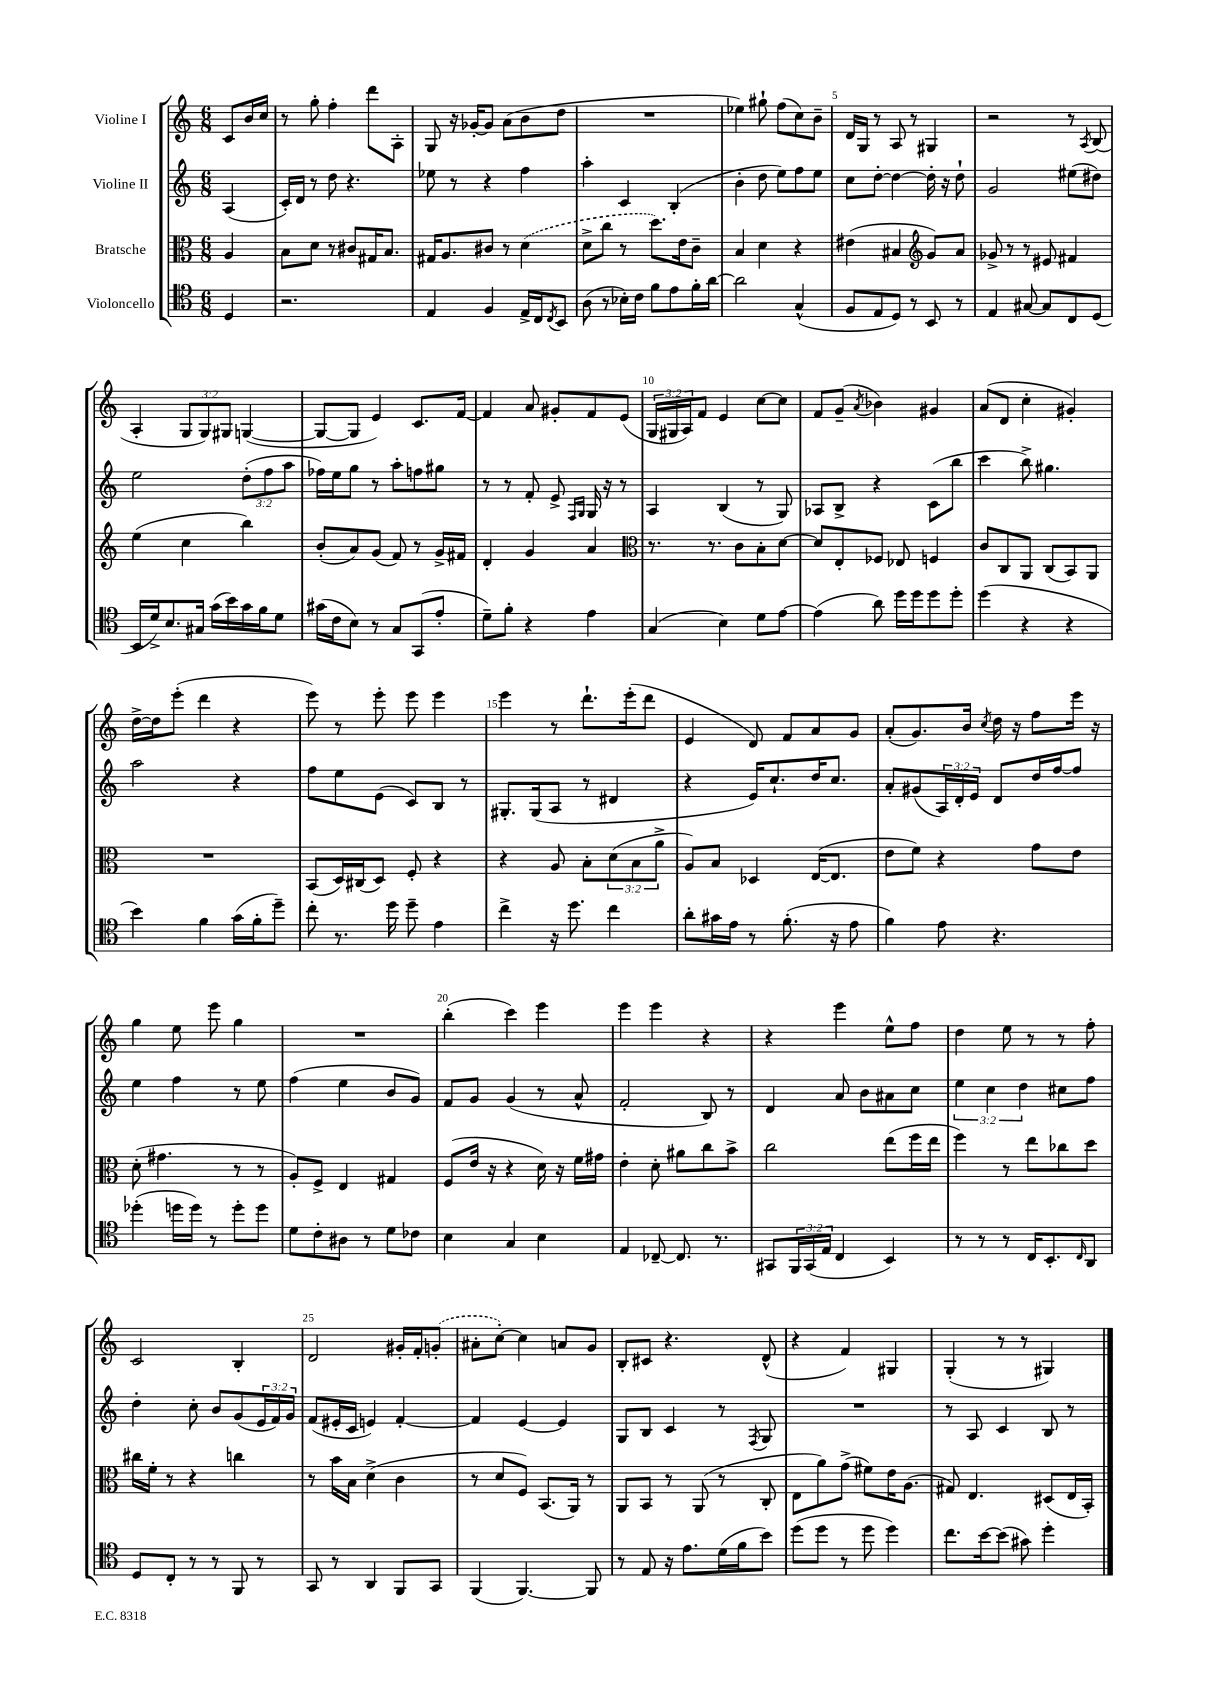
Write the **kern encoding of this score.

**kern	**kern	**kern	**kern
*part4	*part3	*part2	*part1
*staff4	*staff3	*staff2	*staff1
*I"Violoncello	*I"Bratsche	*I"Violine II	*I"Violine I
*clefC4	*clefC3	*clefG2	*clefG2
*k[]	*k[]	*k[]	*k[]
*M6/8	*M6/8	*M6/8	*M6/8
=	=	=	=
4D/	4A/	(4A/	8c/L
.	.	.	16b/L
.	.	.	16cc/JJ
=1	=1	=1	=1
2.r	8B\L	16c'/LL)	8r
.	.	16d/JJ	.
.	8d\J	8r	8gg'\
.	8r	8dd\	4ff'\
.	8c#X/L	4.r	.
.	16G#X/K	.	8ddd\L
.	8.B/J	.	.
.	.	.	8A'\J
=2	=2	=2	=2
4E/	16G#X/KL	8ee-X\	8G/
.	8.A/	.	.
.	.	8r	16r
.	.	.	[16g-X'/KL
4F/	8c#X/J	4r	8g-/J]
.	8r	.	(8a\L
16E^/LL	(4d\	4ff\	8b\
16C/J	.	.	.
8qC/	.	.	.
8BB/J	.	.	8dd\J
=3	=3	=3	=3
(8A\	8d^\L	4aa'\	2.r
8r	8cc\J	.	.
16B-X'\LL)	8r	4c/	.
16c\JJ	.	.	.
8f\L	8.dd\L)	.	.
8e\	.	(4B'/	.
.	16e\k	.	.
16f'\L	8c~\J	.	.
[16a\JJ	.	.	.
=4	=4	=4	=4
2a\]	4B/	4b'\	4ee-X\)
.	4d\	8dd\	8gg#X`\
.	.	8ee\L)	(8ff\L
(4G^^/	4r	8ff\	8cc\)
.	.	8ee\J	8b~\J
=5	=5	=5	=5
8F/L	(4e#X\	8cc\L	16d/LL
.	.	.	16G/JJ
8E/	.	[8dd'\J	8r
8D/J)	4B#X/	4dd\_	8A/
8r	.	.	8r
*	*clefG2	*	*
8BB/	8g/L)	16dd'\]	4G#X/
.	.	16r	.
8r	8a/J	8dd`\	.
=6	=6	=6	=6
4E/	8g-X^/	2g/	2r
.	8r	.	.
[8G#X/	8r	.	.
8G#/L]	8e#X/	.	.
8C/	4f#X/	(8ee#X\L	8r
.	.	.	8qA/
(8D/J	.	8dd#X\J)	(8B/
!!LO:LB:g=z
=7	=7	=7	=7
16BB/LL	(4ee\	2ee\	4A'/
16d^/J)	.	.	.
8.B/	.	.	.
.	4cc\	.	12G/L
16G#X/Jk	.	.	.
.	.	.	12G/)
(16g\LL	.	.	.
.	.	.	12G#X/J
16b\)	.	.	.
16g\	4bb\)	(12dd'\L	([4Gn/
16f\J	.	.	.
.	.	12ff\	.
8d\J	.	.	.
.	.	12aa\J	.
=8	=8	=8	=8
(16g#X\LL	(8b'/L	16ff-X\LL)	8G/L_
16c\J	.	16ee\J	.
8B\J)	8a/)	8gg\J	8G/J]
8r	(8g/J	8r	4e/)
8G/L	8f/)	8aa'\L	.
(8GG/	8r	8ffn\	8.c/L
8e'/J	16g^/LL	8gg#X\J	.
.	16f#X/JJ	.	[16f/Jk
=9	=9	=9	=9
8d~\L)	4d'/	8r	4f/]
8f'\J	.	8r	.
4r	4g/	8f'/	8a/
.	.	8e^/	8g#X'/L
.	.	16qqF/LL	.
.	.	16qqG/JJ	.
4e\	4a/	16G/	8f/
.	.	16r	.
.	.	8r	(8e/J
=10	=10	=10	=10
*	*clefC3	*	*
(4G/	8.r	4A/	24G/LL
.	.	.	24G#X/
.	.	.	24A/J)
.	.	.	8f/J
.	8.r	.	.
4B\)	.	(4B/	4e/
.	8c\L	.	.
8d\L	8B'\	8r	[8cc\L
[8e\J	[8d\J	8G/)	8cc\J]
=11	=11	=11	=11
(4e\]	8d/L]	8A-X/L	8f/L
.	8E'/	8B^/J	(8g~/J
.	.	.	8qa/
8a\)	8F-X/J	4r	4b-X\)
16dd\LL	8E-X/	.	.
16dd\J	.	.	.
8dd\	4Fn/	(8c\L	4g#X/
8dd'\J	.	8bb\J	.
=12	=12	=12	=12
(4dd\	8c/L	4ccc\	(8a/L
.	8C/	.	8d/J
4r	8AA/J	8bb^\)	4cc'\
.	(8C/L	4.gg#X\	.
4r	8BB/)	.	4g#X'/)
.	8AA/J	.	.
!!LO:LB:g=z
=13	=13	=13	=13
4b\)	2.r	2aa\	[16dd^\LL
.	.	.	16dd\J]
.	.	.	(8eee'\J
4f\	.	.	4ddd\
(16g\LL	.	4r	4r
16f'\J	.	.	.
8dd~\J)	.	.	.
=14	=14	=14	=14
8cc'\	(8BB/L	8ff\L	8eee\)
8.r	16D/L)	8ee\	8r
.	(16C#X/J	.	.
.	8D/J)	(8e\J	8eee'\
16dd\	.	.	.
8dd~\	8F'/	8c/L)	8eee\
4e\	4r	8B/J	4eee\
.	.	8r	.
=15	=15	=15	=15
4cc^\	4r	8.G#X'/L	4eee\
.	.	(16G#/k	.
16r	8A/	8A/J	8r
8.dd\	.	.	.
.	8B'\L	8r	8.ddd`\L
4cc\	(12d\	4d#X/	.
.	.	.	(16eee'\k
.	12B\	.	.
.	.	.	8ddd\J
.	12a^\J	.	.
=16	=16	=16	=16
8a'\L	8A/L)	4r	4e/
16g#X\L	8B/J	.	.
16e\JJ	.	.	.
8r	4D-X/	16e/KL)	8d/)
.	.	8.cc`/	.
(8.f'\	.	.	8f/L
.	([16E/KL	16dd/K	8a/
16r	8.E/J]	8.cc/J	.
8e\	.	.	8g/J
=17	=17	=17	=17
4f\)	8e\L	8a'/L	(8a'/L
.	8f\J)	(8g#X/	8.g/)
8e\	4r	24A/L)	.
.	.	24d'/	.
.	.	.	16b/Jk
.	.	24e/JJ	.
.	.	.	8qcc/
4.r	.	8d/L	16dd\
.	.	.	16r
.	8g\L	16dd/L	8ff\L
.	.	[16ff/J	.
.	8e\J	8ff/J]	16eee\Jk
.	.	.	16r
!!LO:LB:g=z
=18	=18	=18	=18
(4dd-X'\	(8d'\	4ee\	4gg\
.	4.g#X\	.	.
16ddn\LL	.	4ff\	8ee\
16dd\JJ)	.	.	.
8r	.	.	8eee\
8dd'\L	8r	8r	4gg\
8dd\J	8r	8ee\	.
=19	=19	=19	=19
8d\L	8A'/L)	(4ff\	2.r
8c'\	8F^/J	.	.
8A#X\J	4E/	4ee\	.
8r	.	.	.
8d\L	4G#X/	8b/L	.
8c-X\J	.	8g/J)	.
=20	=20	=20	=20
4B\	(8F/L	8f/L	(4bb'\
.	16e/Jk	8g/J	.
.	16r	.	.
4G/	4r	(4g/	4ccc\)
4B\	16d\)	8r	4eee\
.	16r	.	.
.	16f\LL	8a^^/	.
.	16g#X\JJ	.	.
=21	=21	=21	=21
4E/	4e'\	2f'/	4eee\
[8C-X~/	8d'\	.	4eee\
8.C-/]	8a#X\L	.	.
.	8cc\	8B/)	4r
8.r	.	.	.
.	8b^\J	8r	.
=22	=22	=22	=22
8GG#X/L	2cc\	4d/	4r
24FF/L	.	.	.
(24GG#/	.	.	.
24E/JJ	.	.	.
4C/	.	8a/	4eee\
.	.	8b\L	.
4BB/)	(8ee\L	8a#X\	8ee^^\L
.	16ff\L	8cc\J	8ff\J
.	16ee\JJ	.	.
=23	=23	=23	=23
8r	4ff\)	6ee\	4dd\
8r	.	.	.
.	.	6cc\	.
8r	8r	.	8ee\
.	.	6dd\	.
16C/KL	8ee\L	.	8r
8.BB'/	.	.	.
.	8cc-X\	8cc#X\L	8r
16qqC/	.	.	.
8AA/J	8dd\J	8ff\J	8ff'\
!!LO:LB:g=z
=24	=24	=24	=24
8D/L	16cc#X\LL	4dd'\	2c/
.	16f'\JJ	.	.
8C'/J	8r	.	.
8r	4r	8cc'\	.
8r	.	8b/L	.
8FF/	4ccn\	(8g/	4B'/
8r	.	24e/L	.
.	.	24f/)	.
.	.	24g/JJ	.
=25	=25	=25	=25
8GG/	8r	(8f/L	2d/
8r	16b\LL	16e#X'/L	.
.	16B\JJ	16c/JJ	.
4AA/	(4d^\	4en/)	.
8FF/L	4c\	[4f'/	16g#X'/LL
.	.	.	16f'/J
8GG/J	.	.	(8gn'/J
=26	=26	=26	=26
(4FF/	8r	4f/]	8a#X'\L
.	8d/L	.	[8cc'\J)
[4.FF/)	8F/J)	[4e/	4cc\]
.	(8.BB/L	.	.
.	.	4e/]	8an/L
.	16AA/Jk)	.	.
8FF/]	8r	.	8g/J
=27	=27	=27	=27
8r	8AA/L	8G/L	8B'/L
8E/	8BB/J	8B/J	8c#X/J
16r	8r	4c/	4.r
8.e\L	.	.	.
.	(8AA/	.	.
(16d\L	8r	8r	.
16f\J	.	.	.
.	.	8qF/	.
8b\J)	8C'/	8G/	(8d^^/
=28	=28	=28	=28
(8dd\L	8E\L	2.r	4r
8dd\J	8a\)	.	.
8r	(8g^\J	.	4f/)
8dd\	8f#X\L)	.	.
4dd\)	16e\K	.	4G#X/
.	(8.A\J	.	.
=29	=29	=29	=29
8.cc\L	8G#X/)	8r	(4G'/
.	4.E/	8A/	.
[16b\k	.	.	.
(8b\J]	.	4c/	8r
8g#X\)	.	.	8r
4dd'\	(8D#X/L	8B/	4G#X/)
.	16E/L	8r	.
.	16BB'/JJ)	.	.
==	==	==	==
*-	*-	*-	*-
